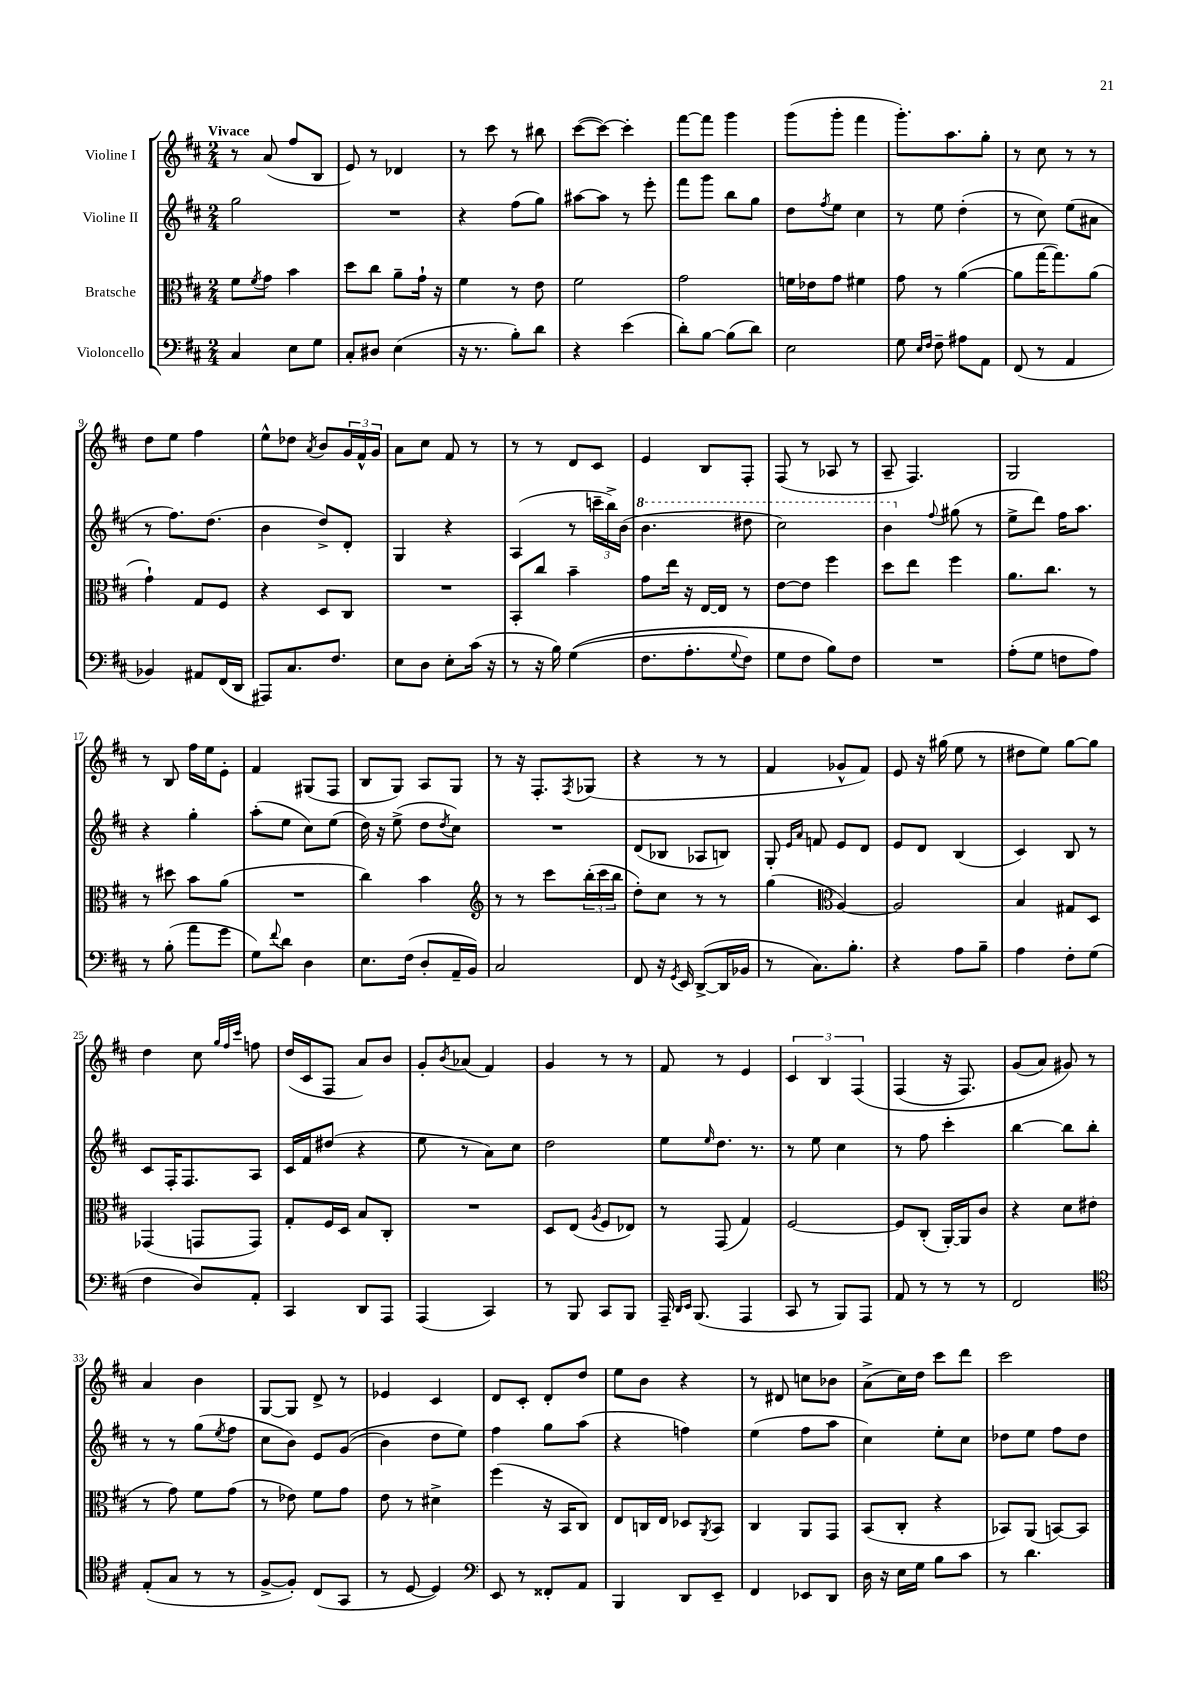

**kern	**kern	**kern	**kern
*staff4	*staff3	*staff2	*staff1
*clefF4	*clefC3	*clefG2	*clefG2
*k[f#c#]	*k[f#c#]	*k[f#c#]	*k[f#c#]
*M2/4	*M2/4	*M2/4	*M2/4
4C#	8f#	2gg	8r
.	8qf#	.	.
.	8g	.	(8a
8E	4b	.	8ff#
8G	.	.	8B
=	=	=	=
8C#'	8dd	2r	8e)
8D#	8cc#	.	8r
(4E	8a~	.	4d-
.	16g`	.	.
.	16r	.	.
=	=	=	=
16r	4f#	4r	8r
8.r	.	.	.
.	.	.	8ccc#
8B')	8r	(8ff#	8r
8d	8e	8gg)	8bb#
=	=	=	=
4r	2f#	[8aa#	([8ccc#
.	.	8aa#]	8ccc#_)
(4e	.	8r	4ccc#']
.	.	8eee'	.
=	=	=	=
8d')	2g	8fff#	[8fff#
[8B	.	8ggg	8fff#]
(8B]	.	8bb	4ggg
8d)	.	8gg	.
=	=	=	=
2E	16f	8dd	(8ggg
.	16e-	.	.
.	.	8qff#	.
.	8g	8ee	8ggg'
.	4f#	4cc#	4fff#
=	=	=	=
8G	8g	8r	8.ggg')
16qqE	.	.	.
16qqF#	.	.	.
8F#~	8r	8ee	.
.	.	.	8.aa
8A#	([4a	(4dd'	.
8AA	.	.	8gg'
=	=	=	=
(8FF#	8a]	8r	8r
8r	[16gg	8cc#)	8cc#
.	8.gg])	.	.
4AA	.	(8ee	8r
.	(8a	8a#	8r
=	=	=	=
4BB-)	4g`)	8r	8dd
.	.	8.ff#)	8ee
8AA#	8G	.	4ff#
.	.	(8.dd	.
(16FF#	8F#	.	.
16DD	.	.	.
=	=	=	=
8AAA#)	4r	4b	8ee^^
8.C#	.	.	8dd-
.	.	.	8qa
.	8D	8dd^)	8b
8.F#	.	.	.
.	8C#	8d'	24g
.	.	.	24f#^^
.	.	.	24g
=	=	=	=
8E	2r	4G	8a
8D	.	.	8cc#
8E'	.	4r	8f#
(16c#	.	.	8r
16r	.	.	.
=	=	=	=
8r	8BB'	(4A	8r
16r	8cc#	.	8r
16B)	.	.	.
&((4G	4b~	8r	8d
.	.	24ccc~	8c#
.	.	24bb^)	.
.	.	(24b	.
=	=	=	=
8.F#	8g	4.bb	4e
.	16ee	.	.
8.A'	16r	.	.
.	[16E	.	8B
.	16E]	.	.
8qqG	.	.	.
8F#)	8r	8ddd#	8F#'
=	=	=	=
8G	[8e	2ccc#)	(8F#
8F#	8e]	.	8r
8B&)	4ff#	.	8A-
8F#	.	.	8r
=	=	=	=
2r	8dd	4bb	8A~
.	8ee	.	4.F#)
.	.	8qqff#	.
.	4ff#	(8gg#	.
.	.	8r	.
=	=	=	=
(8A'	8.a	8ee^	2G
8G	.	8ddd)	.
.	8.cc#	.	.
8F	.	16ff#	.
.	.	8.aa	.
8A)	8r	.	.
=	=	=	=
8r	8r	4r	8r
(8B'	8dd#	.	8B
8a	8b	4gg'	16ff#
.	.	.	16ee
8g	(8a	.	8e'
=	=	=	=
8G)	2r	(8aa'	4f#
8qqf#	.	.	.
8d	.	8ee	.
4D	.	8cc#)	(8G#
.	.	(8ee	8F#
=	=	=	=
8.E	4cc#)	16dd)	8B
.	.	16r	.
.	.	(8ee^	8G)
(16F#	.	.	.
8D'	4b	8dd	8A
.	.	8qdd	.
16AA~	.	8cc#)	8G
16BB)	.	.	.
=	=	=	=
*	*clefG2	*	*
2C#	8r	2r	8r
.	8r	.	16r
.	.	.	8.F#'
.	8ccc#	.	.
.	.	.	8qF#
.	(24bb'	.	(8G-
.	24ccc#	.	.
.	24bb	.	.
=	=	=	=
8FF#	8dd')	(8d	4r
16r	8cc#	8B-	.
8qGG	.	.	.
16EE	.	.	.
([8DD^	8r	8A-	8r
16DD]	8r	8B)	8r
16BB-	.	.	.
=	=	=	=
8r	(4gg	8G'	4f#
.	.	16qqe	.
.	.	16qqa	.
8.C#)	.	8f	.
*	*clefC3	*	*
.	[4A)	8e	8g-^^
8.B'	.	.	.
.	.	8d	8f#)
=	=	=	=
4r	2A]	8e	8e
.	.	8d	16r
.	.	.	(16gg#
8A	.	(4B	8ee
8B~	.	.	8r
=	=	=	=
4A	4B	4c#)	8dd#
.	.	.	8ee)
8F#'	8G#	8B	[8gg
(8G	8D	8r	8gg]
=	=	=	=
4F#	(4GG-	8c#	4dd
.	.	16F#'	.
.	.	8.F#	.
8D)	8GG	.	8cc#
.	.	.	32qqgg
.	.	.	32qqff#
.	.	.	32qqccc#
8AA'	8GG)	8A	8ff
=	=	=	=
4CC#	8G'	16c#	(16dd
.	.	16f#	16c#
.	16F#	(8dd#	8F#
.	16D	.	.
8DD	8B	4r	8a)
8AAA	8C#'	.	8b
=	=	=	=
(4AAA	2r	8ee	8g'
.	.	.	8qb
.	.	8r	(8a-
4CC#)	.	8a)	4f#)
.	.	8cc#	.
=	=	=	=
8r	8D	2dd	4g
8BBB	(8E	.	.
.	8qA	.	.
8CC#	8F#	.	8r
8BBB	8E-)	.	8r
=	=	=	=
16AAA~	8r	8ee	8f#
16qqDD	.	.	.
16qqEE	.	.	.
(8.BBB	.	.	.
.	.	16qqee	.
.	(8GG	8.dd	8r
4AAA	4G)	.	4e
.	.	8.r	.
=	=	=	=
8CC#	[2F#	8r	6c#
8r	.	8ee	.
.	.	.	6B
8BBB)	.	4cc#	.
.	.	.	&(6F#
8AAA	.	.	.
=	=	=	=
8AA	8F#]	8r	(4F#
8r	(8C#'	8ff#	.
8r	[16AA')	4ccc#'	16r
.	16AA]	.	8.F#)
8r	8c#	.	.
=	=	=	=
2FF#	4r	[4bb	(8g
.	.	.	8a)
.	8d	8bb]	8g#&)
.	(8e#	8bb'	8r
=	=	=	=
*clefC4	*	*	*
(8E'	8r	8r	4a
8G	8g)	8r	.
8r	8f#	(8gg	4b
.	.	8qee	.
8r	(8g	8ff#	.
=	=	=	=
[8F#^	8r	8cc#	[8G
8F#'])	8e-)	8b)	8G]
(8C#	8f#	8e	8d^
8GG	8g	&((8g	8r
=	=	=	=
8r	8e	4b)	4e-
[8D	8r	.	.
4D])	4d#^	8dd	4c#
.	.	8ee&)	.
=	=	=	=
*clefF4	*	*	*
8EE	(4ff#	4ff#	8d
8r	.	.	8c#'
8FF##'	16r	8gg	8d'
.	16BB	.	.
8AA	8C#)	(8aa	8dd
=	=	=	=
4BBB	8E	4r	8ee
.	16C	.	8b
.	16E	.	.
8DD	8D-	4ff)	4r
.	8qAA	.	.
8EE~	8BB	.	.
=	=	=	=
4FF#	4C#	(4ee	8r
.	.	.	8d#
8EE-	8AA	8ff#	8cc
8DD	8GG	8aa	8b-
=	=	=	=
16D	(8BB	4cc#)	(8a^
16r	.	.	.
16E	8C#'	.	16cc#)
16G	.	.	16dd
8B	4r	8ee'	8ccc#
8c#	.	8cc#	8ddd
=	=	=	=
8r	8BB-)	8dd-	2ccc#
4.d	(8AA	8ee	.
.	[8BB)	8ff#	.
.	8BB]	8dd-	.
==	==	==	==
*-	*-	*-	*-
